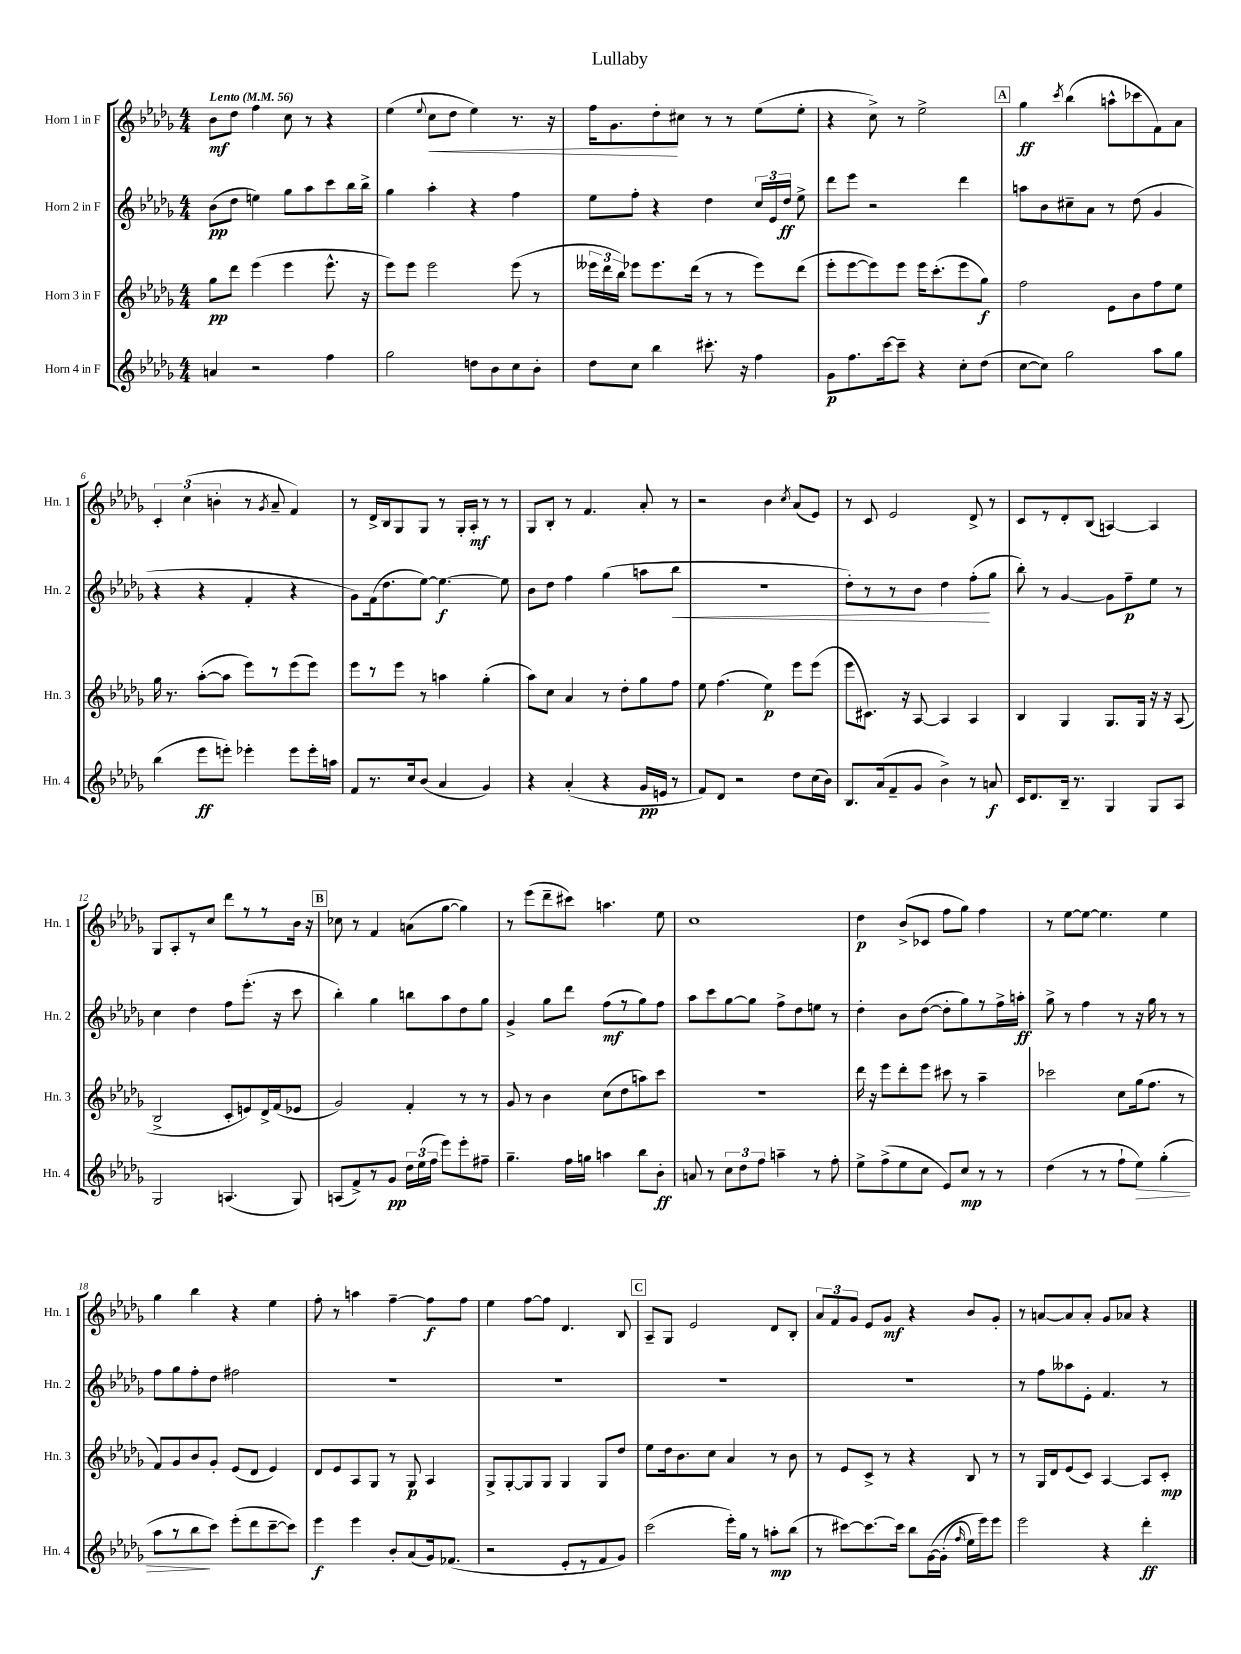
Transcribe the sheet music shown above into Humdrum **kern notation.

**kern	**dynam	**kern	**dynam	**kern	**dynam	**kern	**dynam
*part4	*part4	*part3	*part3	*part2	*part2	*part1	*part1
*staff4	*staff4	*staff3	*staff3	*staff2	*staff2	*staff1	*staff1
*I"Horn 4 in F	*	*I"Horn 3 in F	*	*I"Horn 2 in F	*	*I"Horn 1 in F	*
*I'Hn. 4	*	*I'Hn. 3	*	*I'Hn. 2	*	*I'Hn. 1	*
*clefG2	*	*clefG2	*	*clefG2	*	*clefG2	*
*k[b-e-a-d-g-]	*	*k[b-e-a-d-g-]	*	*k[b-e-a-d-g-]	*	*k[b-e-a-d-g-]	*
*M4/4	*	*M4/4	*	*M4/4	*	*M4/4	*
*MM56	*	*MM56	*	*MM56	*	*MM56	*
=1	=1	=1	=1	=1	=1	=1	=1
!	!	!	!	!	!	!LO:TX:a:B:t=Lento	!
4an/	.	8gg-\L	pp	(8b-\L	pp	8b-\L	mf
.	.	8ddd-\J	.	8dd-\J	.	8dd-\J	.
2r	.	(4eee-\	.	4een\)	.	4ff\	.
.	.	4eee-\	.	8gg-\L	.	8cc\	.
.	.	.	.	8aa-\	.	8r	.
4ff\	.	8.eee-^^\	.	8ccc\	.	4r	.
.	.	.	.	16bb-\L	.	.	.
.	.	16r	.	16bb-^\JJ	.	.	.
=2	=2	=2	=2	=2	=2	=2	=2
2gg-\	.	8eee-\L)	.	4gg-\	.	(4ee-\	.
.	.	8eee-\J	.	.	.	.	.
.	.	.	.	.	.	8qqee-/	.
!	!	!	!	!	!	!	!LO:HP:b
.	.	2eee-\	.	4aa-'\	.	8cc\L	<
.	.	.	.	.	.	8dd-\J	.
8ddn\L	.	.	.	4r	.	4ee-\)	.
8b-\	.	.	.	.	.	.	.
8cc\	.	(8eee-\	.	4ff\	.	8.r	.
8b-'\J	.	8r	.	.	.	.	.
.	.	.	.	.	.	16r	.
=3	=3	=3	=3	=3	=3	=3	=3
8dd-\L	.	24eee--X\LL	.	8ee-\L	.	16ff\KL	.
.	.	24ddd-\	.	.	.	.	.
.	.	.	.	.	.	8.g-\	.
.	.	24bb-\JJ)	.	.	.	.	.
8cc\J	.	8eee-X\L	.	8ff'\J	.	.	.
4bb-\	.	8.eee-\	.	4r	.	8dd-'\	.
.	.	.	.	.	.	8cc#X\J	[
.	.	(16ddd-\Jk	.	.	.	.	.
8.ccc#X'\	.	8r	.	4dd-\	.	8r	.
.	.	8r	.	.	.	8r	.
16r	.	.	.	.	.	.	.
4ff\	.	8eee-\L)	.	24cc/LL	.	(8ee-\L	.
.	.	.	.	24e-/	.	.	.
.	.	.	.	24dd-/JJ	ff	.	.
.	.	(8ddd-\J	.	8ee-^\	.	8ee-'\J	.
=4	=4	=4	=4	=4	=4	=4	=4
8g-\L	p	8eee-'\L	.	8ddd-\L	.	4r	.
8.ff\	.	[8eee-\	.	8eee-\J	.	.	.
.	.	8eee-\])	.	2r	.	8cc^\)	.
[16ccc\k	.	.	.	.	.	.	.
8ccc~\J]	.	8eee-\J	.	.	.	8r	.
4r	.	16eee-\KL	.	.	.	2ee-^\	.
.	.	(8.ccc'\	.	.	.	.	.
8cc'\L	.	8eee-\	.	4ddd-\	.	.	.
(8dd-\J	.	8gg-\J)	f	.	.	.	.
!!LO:REH:place=s1:t=A
=5	=5	=5	=5	=5	=5	=5	=5
[8cc\L	.	2ff\	.	8aan\L	.	4gg-\	ff
8cc\J])	.	.	.	8b-\	.	.	.
.	.	.	.	.	.	8qccc/	.
2gg-\	.	.	.	8cc#X~\	.	(4bb-\	.
.	.	.	.	8a-\J	.	.	.
.	.	8e-\L	.	8r	.	8aan^^\L	.
.	.	8b-\	.	(8dd-\	.	8ccc-X\	.
8aa-\L	.	8ff\	.	4g-/	.	8f\)	.
8gg-\J	.	8ee-\J	.	.	.	8a-\J	.
!!LO:LB:g=z
=6	=6	=6	=6	=6	=6	=6	=6
(4bb-\	.	16gg-\	.	4r	.	6c'/	.
.	.	8.r	.	.	.	.	.
.	.	.	.	.	.	(6cc\	.
8eee-\L	ff	([8aa-'\L	.	4r	.	.	.
.	.	.	.	.	.	6bn'\	.
8eeen'\J)	.	8aa-\J]	.	.	.	.	.
4eee-X'\	.	8eee-\L)	.	4f'/	.	8r	.
.	.	.	.	.	.	8qg-/	.
.	.	8r	.	.	.	8a-~/	.
8eee-\L	.	(8eee-\	.	4r	.	4f/)	.
16eee-'\L	.	8eee-\J)	.	.	.	.	.
16aan\JJ	.	.	.	.	.	.	.
=7	=7	=7	=7	=7	=7	=7	=7
8f/L	.	8eee-\L	.	8g-\L)	.	8r	.
8.r	.	8r	.	(16f\k	.	16d-^/LL	.
.	.	.	.	8.dd-\	.	16B-/J	.
.	.	8eee-\J	.	.	.	8G-/	.
16cc/k	.	.	.	.	.	.	.
(8b-/J	.	8r	.	[8ee-\J)	.	8G-/J	.
4a-/	.	4aan\	.	4.ee-\_	f	8r	.
.	.	.	.	.	.	16G-'/LL	.
.	.	.	.	.	.	16A-'/JJ	mf
4g-/)	.	(4gg-'\	.	.	.	8r	.
.	.	.	.	8ee-\]	.	8r	.
=8	=8	=8	=8	=8	=8	=8	=8
4r	.	8aa-\L)	.	8b-\L	.	8G-/L	.
.	.	8cc\J	.	8dd-\J	.	8B-'/J	.
(4a-'/	.	4a-/	.	4ff\	.	8r	.
.	.	.	.	.	.	4.f/	.
4r	.	8r	.	(4gg-\	.	.	.
.	.	8dd-'\L	.	.	.	.	.
16g-/LL	pp	8gg-\	.	8aan\L	.	8a-'/	.
16en/JJ	.	.	.	.	.	.	.
!	!	!	!	!	!LO:HP:b	!	!
8r	.	8ff\J	.	8bb-\J	<	8r	.
=9	=9	=9	=9	=9	=9	=9	=9
8f/L)	.	8ee-\	.	1r	.	2r	.
8d-/J	.	(4.ff\	.	.	.	.	.
2r	.	.	.	.	.	.	.
.	.	4ee-\)	p	.	.	4b-\	.
.	.	.	.	.	.	8qcc/	.
8dd-\L	.	8eee-\L	.	.	.	(8a-/L	.
(16cc\L	.	(8eee-\J	.	.	.	8e-/J)	.
16b-\JJ)	.	.	.	.	.	.	.
=10	=10	=10	=10	=10	=10	=10	=10
8.B-/L	.	8eee-\L	.	8dd-'\L)	.	8r	.
.	.	8.c#X\J)	.	8r	.	8c/	.
(16a-/k	.	.	.	.	.	.	.
8f~/	.	.	.	8r	.	2e-/	.
.	.	16r	.	.	.	.	.
8g-/J	.	[8A-/	.	8b-\J	.	.	.
4b-^\)	.	4A-/]	.	4dd-\	.	.	.
8r	.	4A-/	.	(8ff'\L	.	8d-^/	.
8an/	f	.	.	8gg-\J	[	8r	.
=11	=11	=11	=11	=11	=11	=11	=11
16c/KL	.	4B-/	.	8bb-'\)	.	8c/L	.
8.d-/	.	.	.	.	.	.	.
.	.	.	.	8r	.	8r	.
16B-~/Jk	.	4G-/	.	[4g-/	.	8d-'/	.
8.r	.	.	.	.	.	.	.
.	.	.	.	.	.	(8B-/J	.
4G-/	.	8.G-/L	.	8g-\L]	.	[4An/)	.
.	.	.	.	8ff~\	p	.	.
.	.	16G-/Jk	.	.	.	.	.
8G-/L	.	16r	.	8ee-\J	.	4A/]	.
.	.	16r	.	.	.	.	.
8A-/J	.	(8A-/	.	8r	.	.	.
!!LO:LB:g=z
=12	=12	=12	=12	=12	=12	=12	=12
2G-/	.	2B-^/	.	4cc\	.	8G-/L	.
.	.	.	.	.	.	8A-'/	.
.	.	.	.	4dd-\	.	8r	.
.	.	.	.	.	.	8cc/J	.
(4.An/	.	8c'/L	.	8ff\L	.	8ddd-\L	.
.	.	8en/)	.	(8.eee-'\J	.	8r	.
.	.	16d-^/L	.	.	.	8r	.
.	.	(16f/J	.	16r	.	.	.
8G-/)	.	8e-X/J	.	8ccc\	.	16b-\Jk	.
.	.	.	.	.	.	16r	.
!!LO:REH:place=s1:t=B
=13	=13	=13	=13	=13	=13	=13	=13
(8An/L	.	2g-/)	.	4bb-'\)	.	8cc-X\	.
8f^/)	.	.	.	.	.	8r	.
8r	.	.	.	4gg-\	.	4f/	.
8g-/J	pp	.	.	.	.	.	.
24dd-\LL	.	4f'/	.	8bbn\L	.	(8an\L	.
(24ee-\	.	.	.	.	.	.	.
24ff\JJ	.	.	.	.	.	.	.
8eee-\L)	.	.	.	8aa-\	.	[8gg-\J	.
8eee-'\	.	8r	.	8dd-\	.	4gg-\])	.
8ff#X~\J	.	8r	.	8gg-\J	.	.	.
=14	=14	=14	=14	=14	=14	=14	=14
4.gg-~\	.	8g-/	.	4g-^/	.	8r	.
.	.	8r	.	.	.	(8eee-\L	.
.	.	4b-\	.	8gg-\L	.	8ddd-~\	.
16ff\LL	.	.	.	8ddd-\J	.	8ccc#X\J)	.
16ggn\JJ	.	.	.	.	.	.	.
4aan\	.	(8cc\L	.	(8ff\L	mf	4.aan\	.
.	.	8dd-\	.	8r	.	.	.
8bb-\L	.	8aan\)	.	8gg-\)	.	.	.
8b-'\J	ff	8ccc\J	.	8ff\J	.	8ee-\	.
=15	=15	=15	=15	=15	=15	=15	=15
8an/	.	1r	.	8aa-\L	.	1cc	.
8r	.	.	.	8ccc\	.	.	.
12cc\L	.	.	.	[8gg-\	.	.	.
12dd-\	.	.	.	.	.	.	.
.	.	.	.	8gg-\J]	.	.	.
12ff\J	.	.	.	.	.	.	.
4aan~\	.	.	.	8ff^\L	.	.	.
.	.	.	.	8dd-\	.	.	.
8r	.	.	.	8een\J	.	.	.
8ff'\	.	.	.	8r	.	.	.
=16	=16	=16	=16	=16	=16	=16	=16
8ee-^\L	.	16ddd-\	.	4dd-'\	.	4dd-\	p
.	.	16r	.	.	.	.	.
(8ff^\	.	8eee-\L	.	.	.	.	.
8ee-\	.	8ddd-'\	.	8b-\L	.	(8b-^/L	.
8cc\J	.	8eee-\J	.	([8dd-\J	.	8c-X/J	.
8e-/L)	.	8ccc#X\	.	8dd-'\L]	.	8ff\L	.
8cc/J	mp	8r	.	8gg-\)	.	8gg-\J)	.
8r	.	4aa-~\	.	8r	.	4ff\	.
8r	.	.	.	16ff^\L	.	.	.
.	.	.	.	16aan'\JJ	ff	.	.
=17	=17	=17	=17	=17	=17	=17	=17
(4dd-\	.	2ccc-X\	.	8gg-^\	.	8r	.
.	.	.	.	8r	.	[8ee-\L	.
8r	.	.	.	4ff\	.	8ee-\J_	.
8r	.	.	.	.	.	4.ee-\]	.
8ff`\L	.	8cc\L	.	8r	.	.	.
!	!LO:HP:b	!	!	!	!	!	!
8ee-\J)	>	(16gg-\k	.	16r	.	.	.
.	.	8.ff\J	.	16gg-\	.	.	.
(4gg-'\	.	.	.	8r	.	4ee-\	.
.	.	8r	.	8r	.	.	.
!!LO:LB:g=z
=18	=18	=18	=18	=18	=18	=18	=18
8aa-\L	.	8f/L)	.	8ff\L	.	4gg-\	.
8r	.	8g-/	.	8gg-\	.	.	.
8bb-\	.	8b-/	.	8ff'\	.	4bb-\	.
8ccc\J)	]	8g-'/J	.	8dd-\J	.	.	.
(8eee-'\L	.	(8e-/L	.	2ff#X\	.	4r	.
8ddd-\	.	8d-/J	.	.	.	.	.
[8ccc~\	.	4e-/)	.	.	.	4ee-\	.
8ccc\J])	.	.	.	.	.	.	.
=19	=19	=19	=19	=19	=19	=19	=19
4eee-\	f	8d-/L	.	1r	.	8ff'\	.
.	.	8e-/	.	.	.	8r	.
4eee-\	.	8A-/	.	.	.	4aan\	.
.	.	8G-/J	.	.	.	.	.
8b-'/L	.	8r	.	.	.	[4ff~\	.
(8a-/	.	8G-/	p	.	.	.	.
16g-/k)	.	4A-/	.	.	.	8ff\L]	f
(8.f-X/J	.	.	.	.	.	.	.
.	.	.	.	.	.	8ff\J	.
=20	=20	=20	=20	=20	=20	=20	=20
2r	.	8G-^/L	.	1r	.	4ee-\	.
.	.	[8G-'/	.	.	.	.	.
.	.	8G-/]	.	.	.	[8ff\L	.
.	.	8G-/J	.	.	.	8ff\J]	.
8e-'/L	.	4G-/	.	.	.	4.d-/	.
8r	.	.	.	.	.	.	.
8f/	.	8G-/L	.	.	.	.	.
8g-/J)	.	8dd-/J	.	.	.	8B-/	.
!!LO:REH:place=s1:t=C
=21	=21	=21	=21	=21	=21	=21	=21
(2ccc\	.	8ee-\L	.	1r	.	8A-~/L	.
.	.	16dd-\k	.	.	.	8G-/J	.
.	.	8.b-\	.	.	.	.	.
.	.	.	.	.	.	2e-/	.
.	.	8cc\J	.	.	.	.	.
16eee-'\LL)	.	4a-/	.	.	.	.	.
16gg-\JJ	.	.	.	.	.	.	.
8r	.	.	.	.	.	.	.
8aan'\L	mp	8r	.	.	.	8d-/L	.
(8bb-\J	.	8b-\	.	.	.	8B-'/J	.
=22	=22	=22	=22	=22	=22	=22	=22
8r	.	8r	.	1r	.	12a-/L	.
.	.	.	.	.	.	12f/	.
[8ccc#X\L)	.	8e-/L	.	.	.	.	.
.	.	.	.	.	.	12g-/J	.
8.ccc#\_	.	8c^/J	.	.	.	8e-/L	.
.	.	8r	.	.	.	8g-/J	mf
16ccc#\Jk]	.	.	.	.	.	.	.
8bb-\L	.	4r	.	.	.	4r	.
([16g-\L	.	.	.	.	.	.	.
(16g-'\JJ]	.	.	.	.	.	.	.
16qqff/	.	.	.	.	.	.	.
16ee-\LL)	.	8B-/	.	.	.	8b-/L	.
16eee-\J)	.	.	.	.	.	.	.
8eee-\J	.	8r	.	.	.	8g-'/J	.
=23	=23	=23	=23	=23	=23	=23	=23
2eee-\	.	8r	.	8r	.	8r	.
.	.	16G-/LL	.	8ff\L	.	[8an/L	.
.	.	16d-/J	.	.	.	.	.
.	.	(8e-/	.	8aa--X\	.	8a/]	.
.	.	8c/J)	.	8e-'\J	.	8a'/J	.
4r	.	[4A-/	.	4.f/	.	8g-/L	.
.	.	.	.	.	.	8a-X/J	.
4ddd-'\	ff	8A-/L]	.	.	.	4r	.
.	.	8c'/J	mp	8r	.	.	.
==	==	==	==	==	==	==	==
*-	*-	*-	*-	*-	*-	*-	*-
